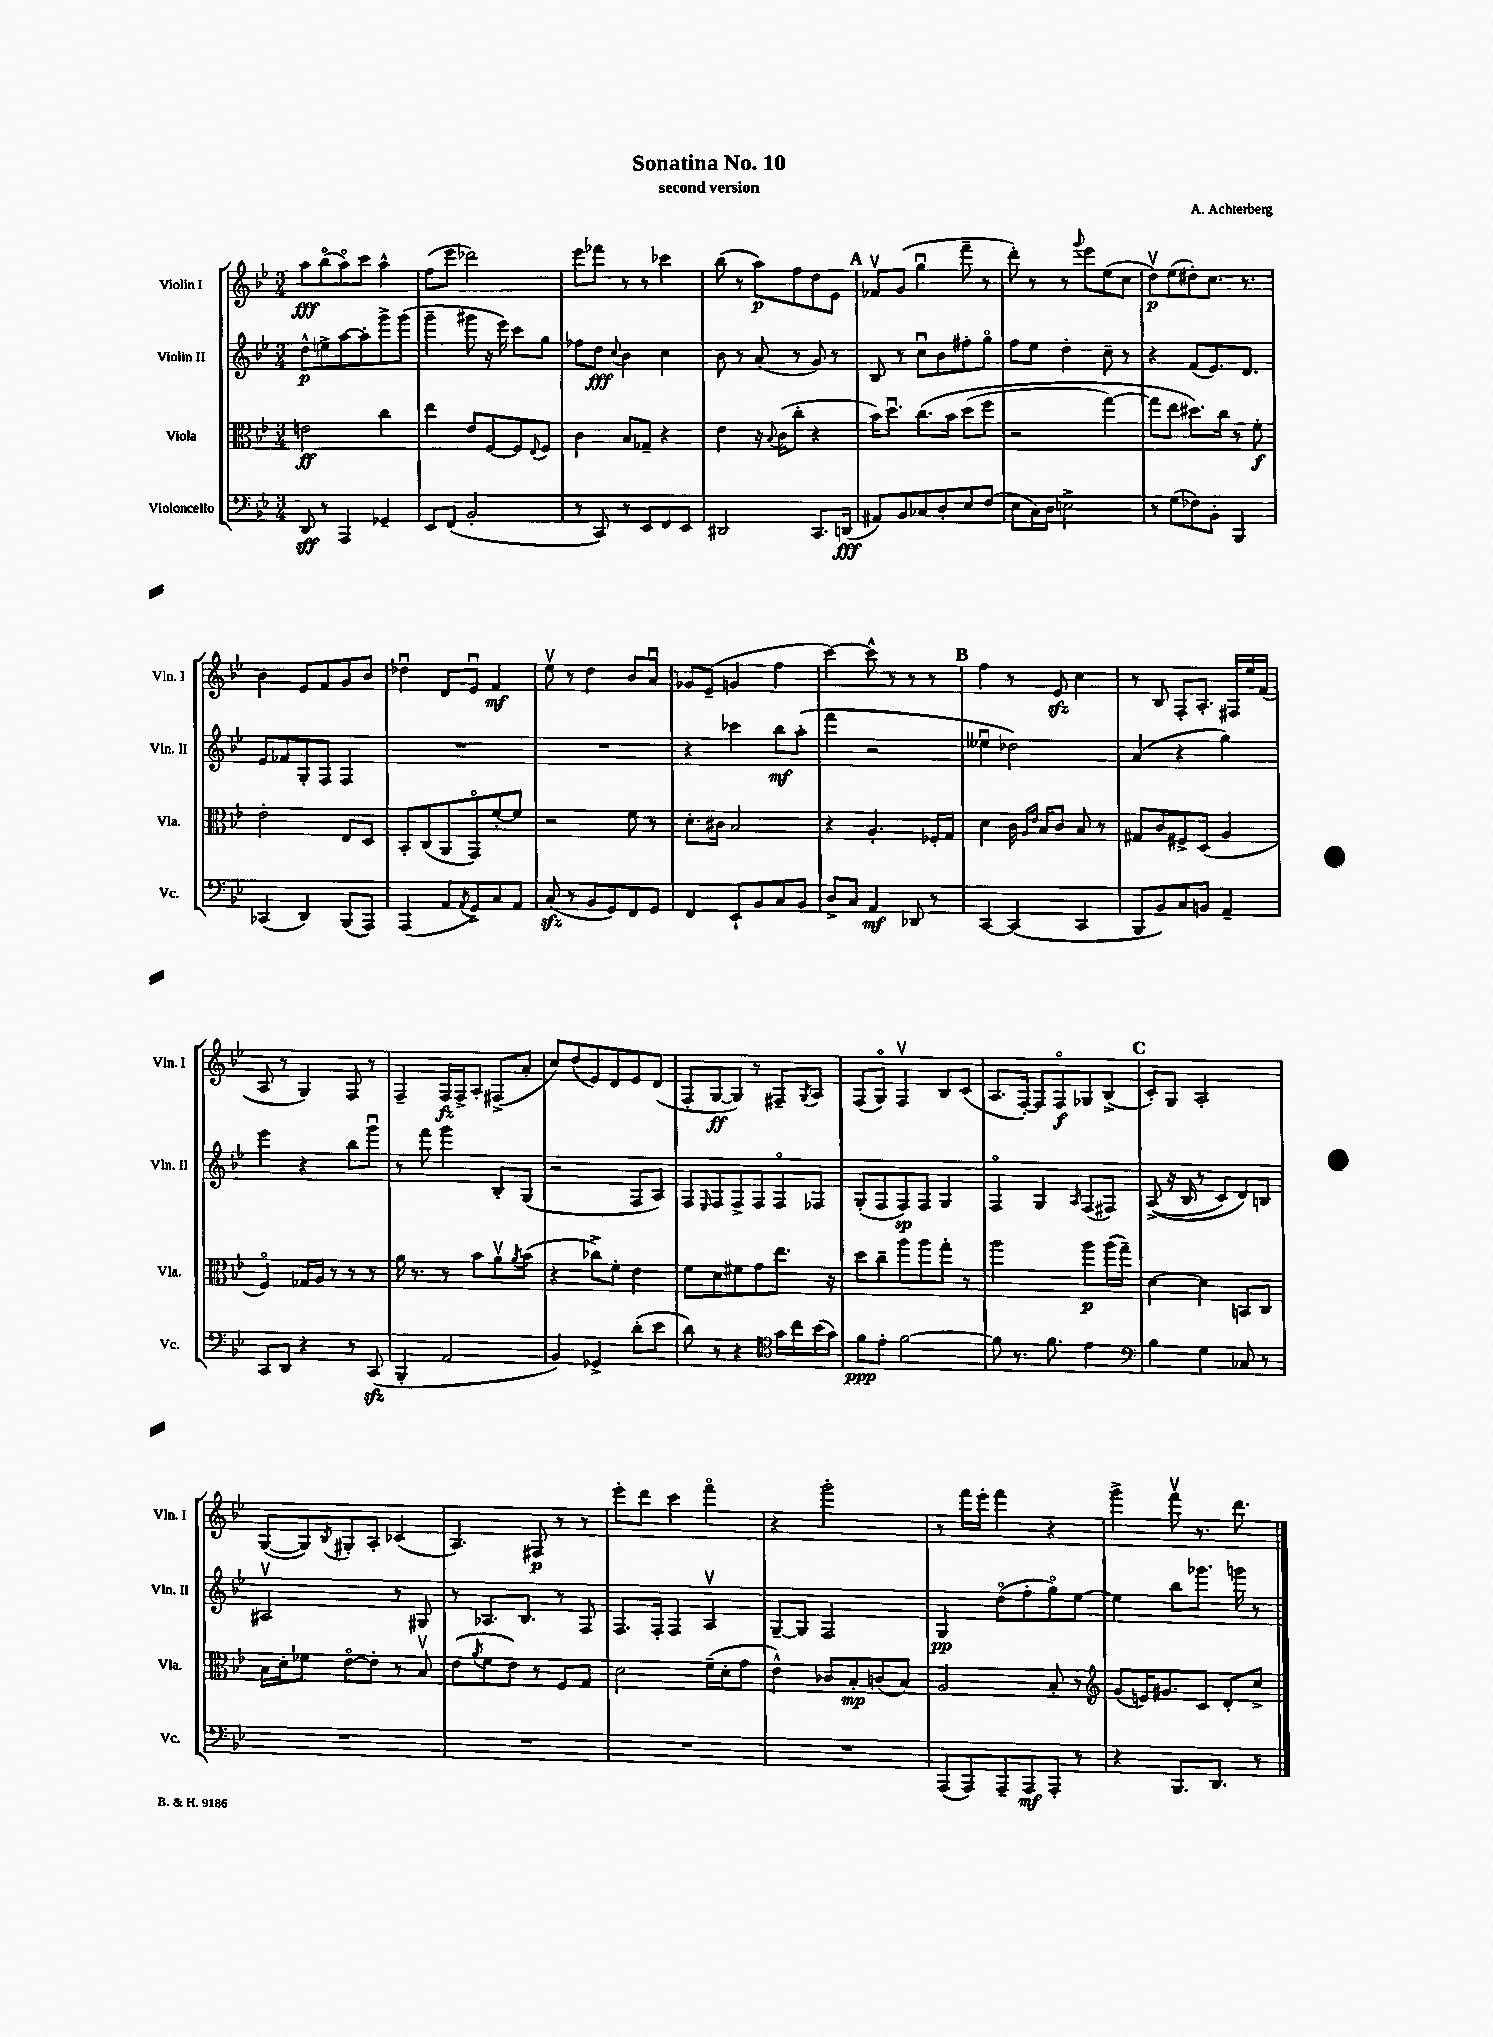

**kern	**kern	**kern	**kern
*staff4	*staff3	*staff2	*staff1
*clefF4	*clefC3	*clefG2	*clefG2
*k[b-e-]	*k[b-e-]	*k[b-e-]	*k[b-e-]
*M3/4	*M3/4	*M3/4	*M3/4
8DD	2e	8dd^^	8aa
8r	.	8ee^	(8bb-o
4AAA	.	[8aa	8aao)
.	.	8aa']	8ccc
4GG-~	4cc	8ggg^	4aa^^
.	.	(8ggg	.
=	=	=	=
8EE-	4ee-	4ggg~	(8ff
(8FF	.	.	8eee-
2BB-'	8e-	8ggg#	2ddd-)
.	[8F	16r	.
.	.	16eee-)	.
.	8F]	8ccc	.
.	8qqE-	.	.
.	8F	8gg	.
=	=	=	=
8r	4c	8ff-	8eee-
8CC)	.	8dd	8fff-
.	.	8qqcc	.
8r	8B-	4b-	8r
8EE-	8G-~	.	8r
8FF	4r	4cc	4ccc-
8EE-	.	.	.
=	=	=	=
2DD#	4e-	8b-	(8bb-
.	.	8r	8r
.	16r	(8a	8aa)
.	8qqB-	.	.
.	(16c	.	.
.	8cc'	8r	8ff
8.CC	4r	8g)	8dd
.	.	8r	8e-
(16DD	.	.	.
=	=	=	=
8AA#)	16b-)	8B-	8f-v
.	8.ddu	.	.
8BB-	.	8r	(8g
8C-	&(8.cc	8ccu	4ggu
8D'	.	8b-	.
.	16b-	.	.
8E-	(8dd	8ff#'	8fff~
(8F	8ff	8ggo	8r
=	=	=	=
8E-	2r	8ff	8ddd')
16C)	.	8ee-	8r
16D	.	.	.
2E^	.	4dd'	8r
.	.	.	8qqggg
.	.	.	8eee-
.	[4gg)	8cc~	(8ee-
.	.	8r	8cc
=	=	=	=
8r	8gg]	4r	8ddv)
(8G	8ee-	.	(8ee-
8F-)	8.dd#&)	(8f	8dd#')
8BB-'	.	8.e-)	8.cc
.	16cc	.	.
4BBB-	8r	.	.
.	.	8.d	8.r
.	8f'	.	.
=	=	=	=
(4CC-	2e-'	8e-	4b-
.	.	8f-	.
4DD)	.	8G'	8e-
.	.	8F	8f
(8BBB-	8E-	4F	8g
8AAA)	8D	.	8b-
=	=	=	=
(4AAA	8BB-'	2.r	4dd-u
.	(8C	.	.
8AA	8AA	.	8d
8qAA	.	.	.
8GG^)	8GGo)	.	8e-u
8C	[8f'	.	4f
8AA	8f]	.	.
=	=	=	=
(8C	2r	2.r	8ee-v
8r	.	.	8r
8BB-	.	.	4dd
8GG)	.	.	.
8FF	8f	.	8b-
8GG	8r	.	8au
=	=	=	=
4FF	8.d'	4r	8g-
.	.	.	(8e-~
.	16c#	.	.
8EE-`	2B-	4ccc-	4g
8BB-	.	.	.
8C	.	8bb-	4ff
8BB-	.	(8aa'	.
=	=	=	=
8D^	4r	4fff	[4ccc)
8C	.	.	.
4AA	4.A'	2r	8ccc^^]
.	.	.	8r
8DD-	.	.	8r
8r	16F-'	.	8r
.	16G	.	.
=	=	=	=
[4CC	4d	4ee--u	4ff
(4CC]	16c	2dd-)	8r
.	16qqA	.	.
.	16qqe-	.	.
.	16B-	.	.
.	8c	.	8e-
4CC	8B-	.	4cc
.	8r	.	.
=	=	=	=
8BBB-	8G#	(4a	8r
8BB-)	8c	.	8B-
8C	8F#^	4r	8F'
8BB	(8D	.	8.A'
4AA~	4A	4gg)	.
.	.	.	16F#
.	.	.	16ee-
.	.	.	(16f
=	=	=	=
8CC	4Fo)	4eee-	8A
8DD	.	.	8r
4r	16G-	4r	4G)
.	16A	.	.
.	8r	.	.
8r	8r	8bb-	8F
(8CC	8r	8gggu	8r
=	=	=	=
4BBB-'	16a	8r	4F~
.	8.r	.	.
.	.	8fff	.
2AA	8r	4ggg	16F
.	.	.	16F^
.	8b-	.	8A'
.	8av	8B-'	(8F#^
.	8qa	.	.
.	(8b-	(8G	8a'
=	=	=	=
4BB-)	4r	2r	8cc)
.	.	.	(8dd
4GG-^	8cc-^)	.	8e-)
.	8f'	.	8d
(8d'	4e-	8F	8e-
8e-	.	8A)	(8d
=	=	=	=
8d)	8f	8F	8F'
.	.	16qqE-	.
8r	8d	8F	[8G
4r	8f#	8F^	8G])
.	8g	8F	8r
*clefC4	*	*	*
16g	8.ee-	8Fo	8F#~
16cc	.	.	.
.	.	.	8qG
(16b-	.	8F-	8A
16g)	16r	.	.
=	=	=	=
8f	8dd	(8G'	(8F
8e-'	8cc~	8F	8Go)
[2f	8aa	8F)	4Fv
.	8aa	8F	.
.	8gg'	4G	8B-
.	8r	.	(8c
=	=	=	=
8f]	2aa	4Fo	8.A
8.r	.	.	.
.	.	.	[16F')
.	.	4G	8F]
8.f	.	.	.
.	.	.	8Fo
.	.	16qqA	.
4e-	8aa	(8F	8G-
.	(16aa	8F#)	(8B-^
.	16gg~)	.	.
=	=	=	=
*clefF4	*	*	*
4B-	[4d	&((8A^	8c')
.	.	16r	8G
.	.	16B-	.
4G	4d]	8r	2A'
.	.	8c)	.
8C-	8BB	8d&)	.
8r	8C	8B	.
=	=	=	=
2.r	16B-	2A#v	([8G
.	16d'	.	.
.	8f-	.	8G])
.	.	.	8qB-
.	[8e-o	.	8G#'
.	8e-']	.	8A'
.	8r	8r	(4c-
.	8B-v	8G#	.
=	=	=	=
2.r	(8e-	8r	4.A)
.	8qa	.	.
.	8f	8.A-	.
.	8e-)	.	.
.	.	8.B-	.
.	8r	.	8F#
.	8F	8r	8r
.	8G	8F	8r
=	=	=	=
2.r	2d	8.F	8eee-'
.	.	.	8ddd
.	.	16F'	.
.	.	4F	4ccc
.	(16f~	4Av	4fffo
.	16d'	.	.
.	8g	.	.
=	=	=	=
2.r	4e-^^)	[8G~	4r
.	.	8G]	.
.	8c-	2F	2ggg'
.	8B-'	.	.
.	(8c	.	.
.	8B-)	.	.
=	=	=	=
(8AAA	2A	4G	8r
8AAA)	.	.	16fff
.	.	.	16eee-'
8AAA~	.	(8ddo	4fff
8AAA	.	8ff'	.
8AAA'	8B-'	8ggo)	4r
8r	8r	[8ee-	.
=	=	=	=
*	*clefG2	*	*
4r	(8g	4ee-]	4ggg^
.	16e)	.	.
.	8.g#	.	.
8.BBB-	.	8bb-	8fffv
.	8c	8.ggg-	8.r
8.DD	.	.	.
.	8d'	.	.
.	.	16ggg	8.ddd
8r	8cc^	8r	.
==	==	==	==
*-	*-	*-	*-
